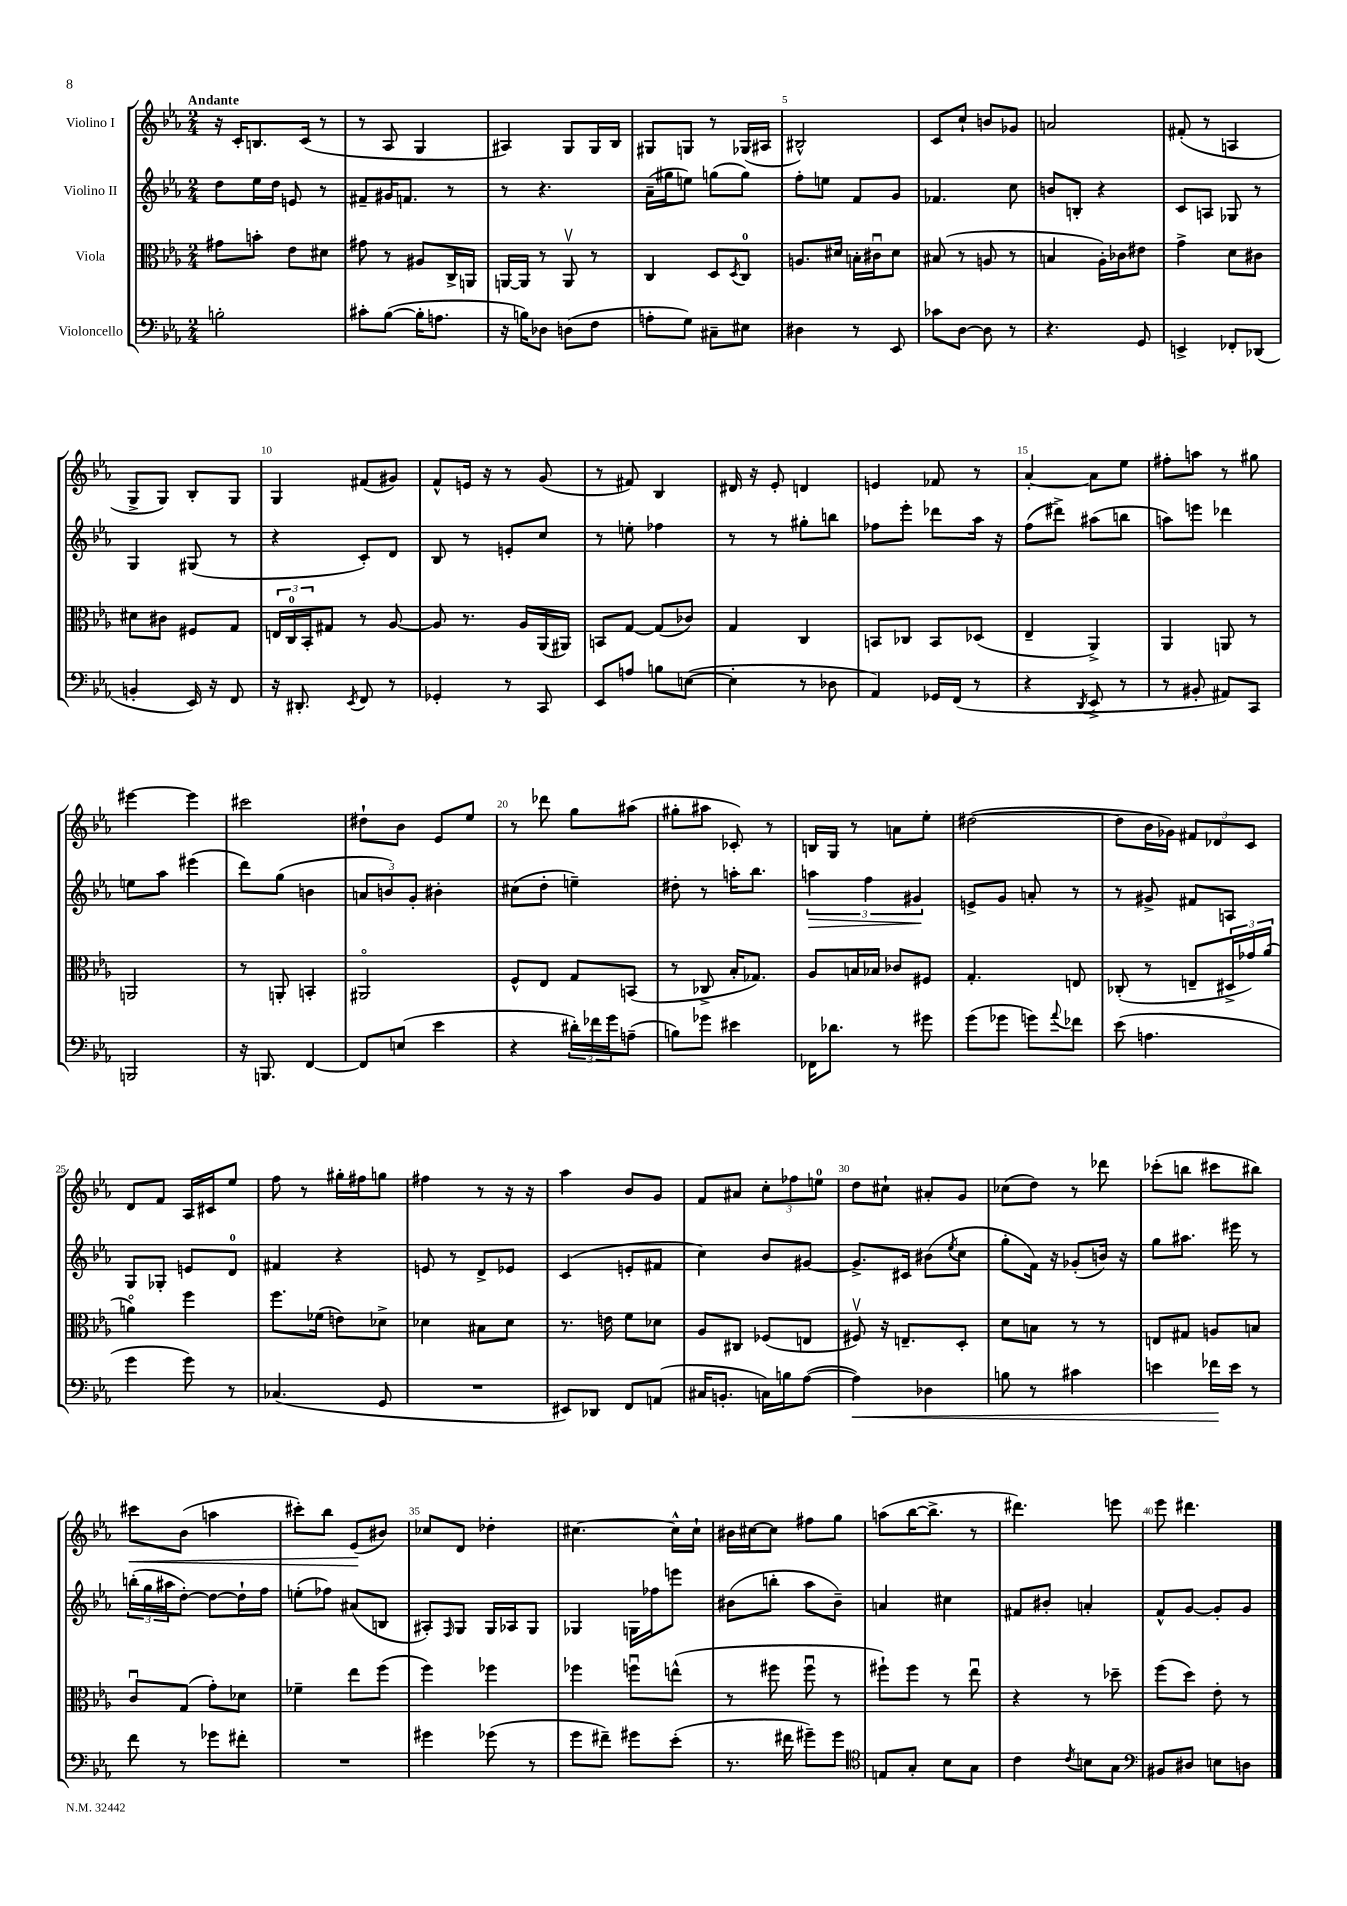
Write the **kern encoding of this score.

**kern	**kern	**kern	**kern
*staff4	*staff3	*staff2	*staff1
*clefF4	*clefC3	*clefG2	*clefG2
*k[b-e-a-]	*k[b-e-a-]	*k[b-e-a-]	*k[b-e-a-]
*M2/4	*M2/4	*M2/4	*M2/4
2B'	8g#	8dd	16r
.	.	.	16c'
.	8b'	16ee-	8.B
.	.	16dd	.
.	8e-	8e	.
.	.	.	(16c
.	8d#	8r	8r
=	=	=	=
8c#'	8g#	8f#~	8r
([8B-	8r	16g#	8A-
.	.	8.f	.
16B-']	8A#	.	4G
8.A	.	.	.
.	16C^	8r	.
.	16AA	.	.
=	=	=	=
16r	[16AA	8r	4A#)
16B)	16AA]	.	.
8D-	8r	4.r	.
(8D	8AAv	.	8G
8F	8r	.	16G
.	.	.	16B-
=	=	=	=
8A'	4C	(16a-~	8G#
.	.	16gg#	.
8G)	.	8ee)	8G
8C#~	8D	(8gg	8r
.	8qD	.	.
8E#	8C	8gg)	(16G-
.	.	.	16A#
=	=	=	=
4D#	8.A	8ff'	2B#^^)
.	.	8ee	.
.	16d#	.	.
8r	16B'	8f	.
.	16c#u	.	.
8EE-	8d#	8g	.
=	=	=	=
8c-	(8B#	4.f-	8c
[8D	8r	.	8cc`
8D]	8A	.	8b
8r	8r	8cc	8g-
=	=	=	=
4.r	4B	8b	2a
.	.	8B'	.
.	16A-')	4r	.
.	16c-	.	.
8GG	8e#	.	.
=	=	=	=
4EE^	4g^	8c	(8f#'
.	.	8A	8r
8FF-'	8d	8G-	4A
(8DD-	8c#	8r	.
=	=	=	=
4BB'	8d#	4G	8G^
.	8c#	.	8G)
16EE-)	8F#	(8G#	8B-'
16r	.	.	.
8FF	8G	8r	8G
=	=	=	=
16r	24E	4r	4G
.	24C	.	.
8.DD#'	.	.	.
.	24BB-'	.	.
.	8G#	.	.
8qEE-	.	.	.
8FF	8r	8c')	(8f#
8r	[8A-	8d	8g#)
=	=	=	=
4GG-'	8A-]	8B-	8f^^
.	8.r	8r	16e
.	.	.	16r
8r	.	8e'	8r
.	16A-	.	.
8CC	(16AA-	8cc	(8g
.	16AA#)	.	.
=	=	=	=
8EE-	8BB	8r	8r
8A	[8G	8ee'	8f#)
8B	(8G]	4ff-	4B-
([8E	8c-)	.	.
=	=	=	=
4E']	4G	8r	16d#
.	.	.	16r
.	.	8r	8e-'
8r	4C	8gg#'	4d
8D-	.	8bb	.
=	=	=	=
4AA-)	8BB	8ff-	4e
.	8C-	8eee-'	.
16GG-	8BB	8ddd-	8f-
(16FF	.	.	.
8r	(8D-	16aa-	8r
.	.	16r	.
=	=	=	=
4r	4E-~	(8ff	[4a-'
.	.	8ddd#^)	.
8qDD	.	.	.
8EE-^	4AA-^)	(8aa#	8a-]
8r	.	8bb	8ee-
=	=	=	=
8r	4AA-	8aa)	8ff#'
8BB#'	.	8eee	8aa
8AA#)	8AA	4ddd-	8r
8CC	8r	.	8gg#
=	=	=	=
2BBB	2AA	8ee	[4eee#
.	.	8aa-	.
.	.	(4eee#	4eee#]
=	=	=	=
16r	8r	8ddd)	2ccc#
8.BBB	.	.	.
.	8AA'	(8gg	.
[4FF	4BB'	4b	.
=	=	=	=
8FF]	2AA#o	12a	8dd#`
.	.	12b)	.
(8E	.	.	8b-
.	.	12g'	.
4e-	.	4b#'	8e-
.	.	.	8ee-
=	=	=	=
4r	8F^^	(8cc#	8r
.	8E-	8dd'	8ddd-
24d#')	8G	4ee~)	8gg
24f-	.	.	.
24g	.	.	.
(8A~	(8BB	.	(8aa#
=	=	=	=
8B)	8r	8dd#'	8gg#'
8g-	8C-^	8r	8aa#
4e#	16B-'	16aa'	8c-')
.	8.G-)	8.bb-	.
.	.	.	8r
=	=	=	=
16FF-	8A-	6aa	16B
8.d-	.	.	16G
.	16B	.	8r
.	.	6ff	.
.	16B-	.	.
8r	8c-	.	8a
.	.	6g#	.
8g#	8F#	.	8ee-'
=	=	=	=
(8g	4.G'	8e^	([2dd#
8g-	.	8g	.
8g)	.	8a'	.
8qqa-	.	.	.
8f-	8E	8r	.
=	=	=	=
(8e-	(8C-'	8r	8dd#]
4.A	8r	8g#^	16b-
.	.	.	16g-)
.	8E~	8f#	12f#
.	.	.	12d-
.	24D#^	8A	.
.	24g-)	.	12c
.	(24a-	.	.
=	=	=	=
4g	4ao)	8G	8d
.	.	8G-'	8f
8g)	4ff	8e	16A-
.	.	.	16c#
8r	.	8d	8ee-
=	=	=	=
(4.C-	8.ff	4f#	8ff
.	.	.	8r
.	(16f-	.	.
.	8e)	4r	16gg#'
.	.	.	16ff#
8GG	8d-^	.	8gg
=	=	=	=
2r	4d-	8e	4ff#
.	.	8r	.
.	8B#	8d^	8r
.	8d-	8e-	16r
.	.	.	16r
=	=	=	=
8EE#)	8.r	(4c	4aa-
8DD-	.	.	.
.	16e	.	.
8FF	8f	8e'	8b-
(8AA	8d-	8f#	8g
=	=	=	=
16C#	8A-	4cc)	8f
8.BB'	.	.	.
.	8C#	.	8a#
16C)	(8F-	8b-	12cc'
16B	.	.	.
.	.	.	12ff-
([8A-	8E	[8g#	.
.	.	.	12ee
=	=	=	=
4A-])	8F#v)	8.g#^]	8dd
.	16r	.	8cc#`
.	8.E~	16c#	.
4D-	.	(8b#	8a#'
.	.	8qee-	.
.	8D'	8cc	8g
=	=	=	=
8B	8d	8gg'	(8cc-
8r	8B	16f)	8dd)
.	.	16r	.
4c#	8r	(8g-'	8r
.	8r	16b)	8ddd-
.	.	16r	.
=	=	=	=
4e	8E	8gg	(8ccc-'
.	8G#	8.aa#	8bb
16f-	8A	.	8ccc#
16e	.	16eee#	.
8r	8B	8r	8bb#)
=	=	=	=
8f	8cu	(24bb'	8ccc#
.	.	24gg	.
.	.	24aa#	.
8r	(8G	[8dd')	(8b-
8g-	8g')	8dd_	4aa
8f#'	8d-	16dd`]	.
.	.	16ff	.
=	=	=	=
2r	4f-~	(8ee'	8ccc#')
.	.	8ff-)	8bb-
.	8ee-	(8a#	(8e-
.	(8ff	8B	8b#)
=	=	=	=
4g#	4ff)	8A#')	8cc-
.	.	16qqF	.
.	.	8G	8d
(8g-	4ff-	16G	4dd-'
.	.	16A-	.
8r	.	8G	.
=	=	=	=
8g	4ff-	4G-	[4.cc#
8f#~)	.	.	.
8g#	8ffu	16G	.
.	.	16ff-	.
(8e-'	(8ee^^	8eee	16cc#^^]
.	.	.	16cc#`
=	=	=	=
8.r	8r	(8b#	16b#
.	.	.	[16cc#
.	8ff#	8bb'	8cc#]
16f#	.	.	.
8g#~)	8ff#u	8aa-	8ff#
8g#	8r	8b#~)	8gg
=	=	=	=
*clefC4	*	*	*
8E	8ff#`)	4a	(8aa
8G'	8ff#	.	[16bb-
.	.	.	8.bb-^]
8B-	8r	4cc#	.
8G	8ee-u	.	8r
=	=	=	=
4c	4r	8f#	4.ddd#)
.	.	8b#'	.
8qc	.	.	.
8B	8r	4a'	.
8G	8dd-~	.	8eee
=	=	=	=
*clefF4	*	*	*
8BB#	(8ff	8f^^	8eee-
8D#	8dd)	[8g	4.ddd#
8E	8e-'	8g']	.
8D	8r	8g	.
==	==	==	==
*-	*-	*-	*-
